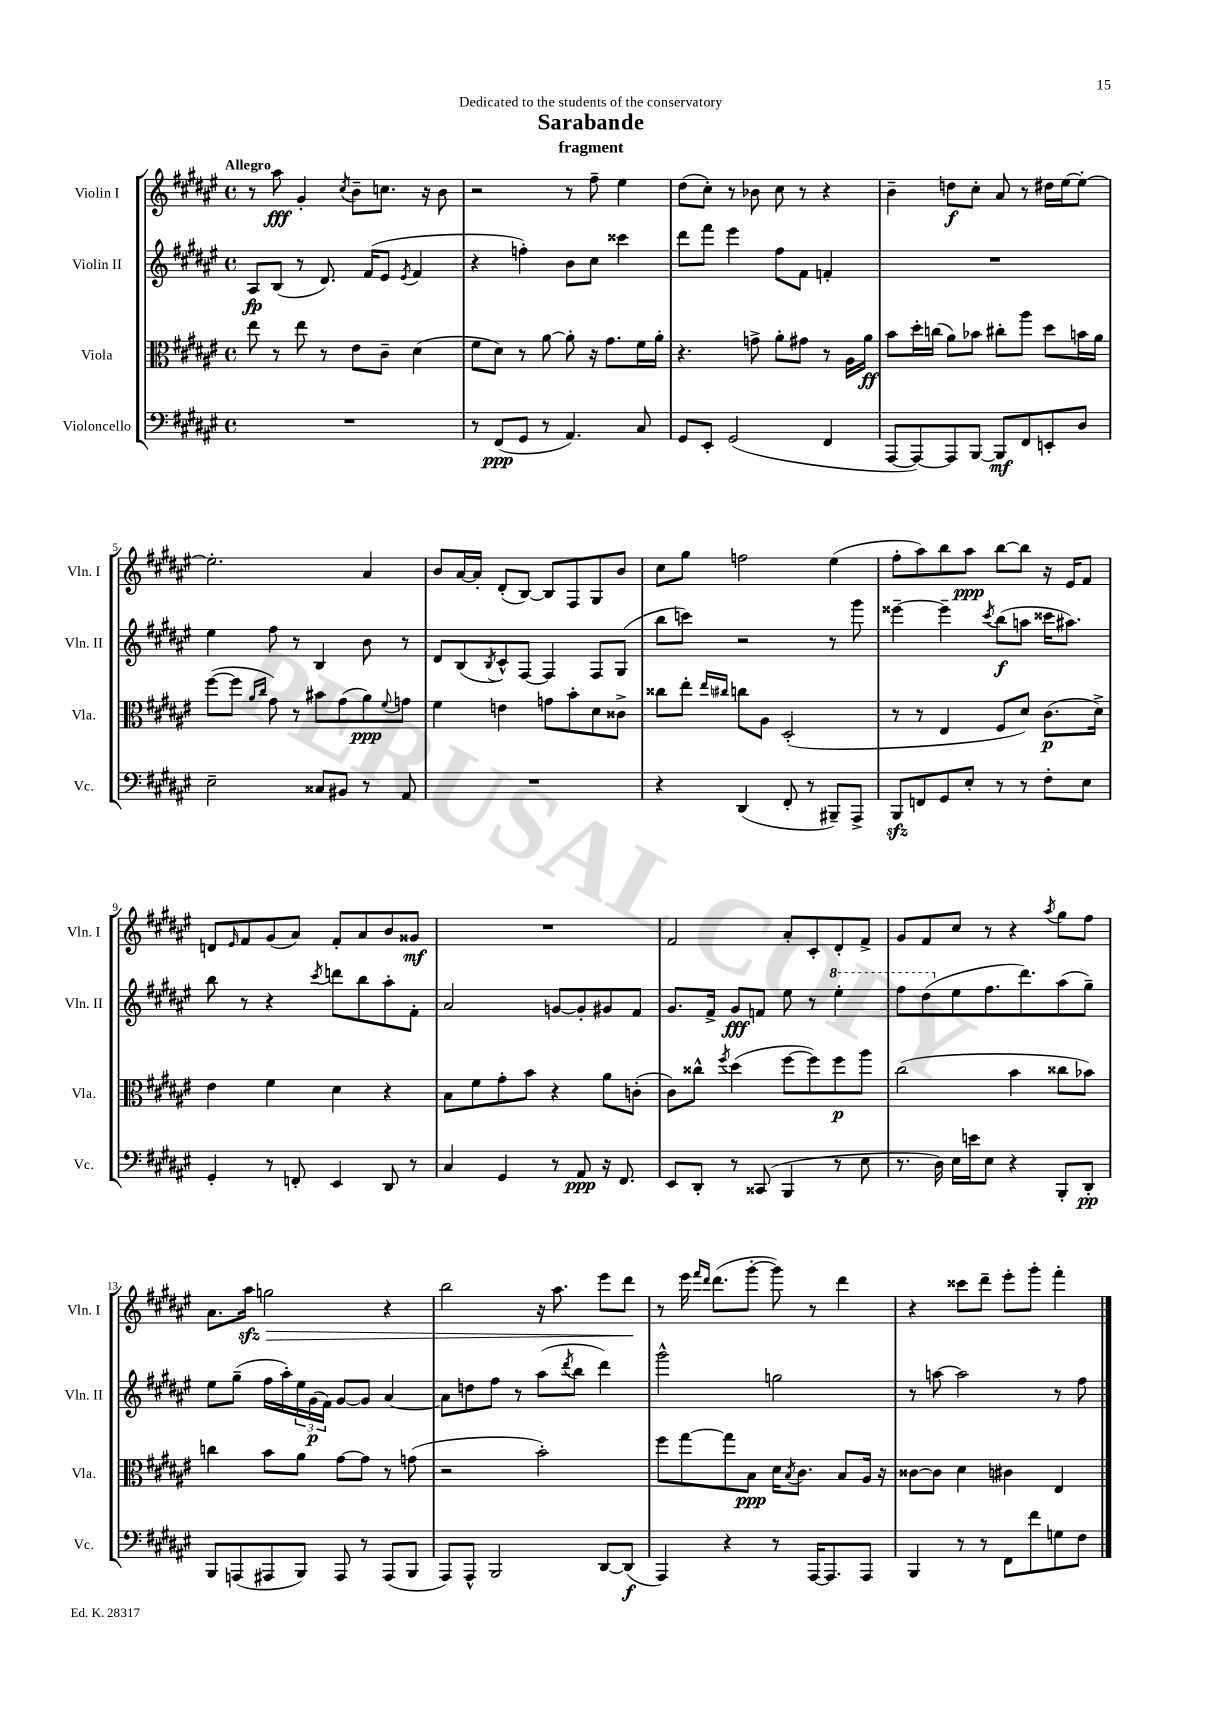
\header { title = "Sarabande" subtitle = "fragment" dedication = "Dedicated to the students of the conservatory" }
<<
\new StaffGroup <<
\new Staff = "s0" \with { instrumentName = "Violin I" shortInstrumentName = "Vln. I" } {
    \clef treble \key fis \major \defaultTimeSignature \time 4/4 \tempo "Allegro"
    r8 ais''8\fff gis'4-. \acciaccatura { cis''8 } b'8-- c''8. r16 b'8 |
    r2 r8 fis''8-- eis''4 |
    dis''8( cis''8-.) r8 bes'8 cis''8 r8 r4 |
    b'4-- d''8\f cis''8-. ais'8 r8 dis''16 eis''16~ eis''8~-. |
    eis''2.-. ais'4 |
    b'8 ais'16~ ais'16-. dis'8-.( b8~) b8 fis8 gis8 b'8 |
    cis''8 gis''8 f''2 eis''4( |
    fis''8-. ais''8) b''8 ais''8\ppp b''8~ b''8 r16 eis'16 fis'8 |
    d'8 \grace { eis'16 } fis'8 gis'8( ais'8) fis'8-. ais'8 b'8 gisis'8\mf |
    R1 |
    fis'2 ais'8-. cis'8-. dis'8-. fis'8-> |
    gis'8 fis'8 cis''8 r8 r4 \acciaccatura { ais''8 } gis''8 fis''8 |
    ais'8. ais''16\sfz\> g''2 r4 |
    b''2 r16 ais''8. eis'''8 dis'''8\! |
    r8 eis'''16 \grace { fis'''16 dis'''16 } dis'''8.( gis'''8~-. gis'''8) r8 dis'''4 |
    r4 cisis'''8 dis'''8-- eis'''8-. gis'''8-. fis'''4-. \bar "|." |
}
\new Staff = "s1" \with { instrumentName = "Violin II" shortInstrumentName = "Vln. II" } {
    \clef treble \key fis \major \defaultTimeSignature \time 4/4
    ais8\fp b8( r8 dis'8.) fis'16( eis'8 \acciaccatura { eis'8 } fis'4 |
    r4 f''4-.) b'8 cis''8 cisis'''4 |
    dis'''8 fis'''8 eis'''4 fis''8 fis'8 f'4-. |
    R1 |
    eis''4 fis''8 r8 b4 b'8 r8 |
    dis'8 b8( \acciaccatura { b8 } cis'8-^) fis8~ fis4 fis8 gis8( |
    b''8 c'''8) r2 r8 gis'''8 |
    eisis'''4~-- eisis'''4-- \acciaccatura { cis'''8 } b''8\f( a''8 cisis'''16 ais''8.) |
    b''8 r8 r4 \acciaccatura { cis'''8 } d'''8 b''8 ais''8-. fis'8-. |
    ais'2 g'8~ g'8-. gis'8 fis'8 |
    gis'8. fis'16-> gis'8\fff f'8 eis''8 r8 \ottava #1 eis'''4-. |
    fis'''8 dis'''8( \ottava #0 eis''8 fis''8. dis'''8.) ais''8( gis''8--) |
    eis''8 gis''8--( fis''16 ais''16-.) \tuplet 3/2 { eis''16 gis'16\p( fis'16) } gis'8~ gis'8 ais'4~ |
    ais'8 d''8 fis''8 r8 ais''8( \acciaccatura { dis'''8 } b''8 dis'''4) |
    gis'''2-^ g''2 |
    r8 a''8~ a''2 r8 fis''8 \bar "|." |
}
\new Staff = "s2" \with { instrumentName = "Viola" shortInstrumentName = "Vla." } {
    \clef alto \key fis \major \defaultTimeSignature \time 4/4
    eis''8 r8 eis''8 r8 eis'8 cis'8-- dis'4( |
    fis'8 dis'8) r8 ais'8~ ais'8-. r16 gis'8. fis'16 ais'16-. |
    r4. g'8-> ais'8-. gis'8 r8 ais16 ais'16\ff |
    b'8 dis''16-. c''16( ais'8) bes'8 cis''8-. ais''8 dis''8 b'16 ais'16 |
    fis''8~( fis''8 \grace { ais'16 cis''16 } gis'8) r8 bis'8 gis'8( ais'8\ppp) \appoggiatura { fis'8 } g'8 |
    fis'4 e'4 g'8 b'8-. dis'8 cisis'8-> |
    cisis''8 eis''8-. \grace { eis''16 cis''16 } c''8 ais8 dis2-.( |
    r8 r8 eis4 fis8 dis'8) cis'8.\p( dis'16->) |
    eis'4 fis'4 dis'4 r4 |
    b8 fis'8 gis'8-. b'8 r4 ais'8 c'8-.( |
    cis'8) cisis''8-^ \acciaccatura { fis''8 } dis''4( fis''8~ fis''8) fis''8\p ais''8 |
    cis''2( b'4 cisis''8 bes'8) |
    c''4 b'8 ais'8 gis'8~ gis'8 r8 g'8( |
    r2 b'2-.) |
    fis''8 gis''8~ gis''8 b8\ppp dis'16 \acciaccatura { b8 } cis'8. b8 ais16 r16 |
    cisis'8~ cisis'8 dis'4 cis'4 eis4 \bar "|." |
}
\new Staff = "s3" \with { instrumentName = "Violoncello" shortInstrumentName = "Vc." } {
    \clef bass \key fis \major \defaultTimeSignature \time 4/4
    R1 |
    r8 fis,8\ppp( gis,8 r8 ais,4.) cis8 |
    gis,8 eis,8-. gis,2( fis,4 |
    ais,,8~ ais,,8~) ais,,8 b,,8~ b,,8\mf fis,8 e,8-. dis8 |
    eis2-- cisis8 bis,8 r8 ais,8 |
    R1 |
    r4 dis,4( fis,8-. r8 bis,,8--) ais,,8-> |
    b,,8\sfz f,8 gis,8 eis8-. r8 r8 fis8-. eis8 |
    gis,4-. r8 f,8-. eis,4 dis,8 r8 |
    cis4 gis,4 r8 ais,8\ppp r16 fis,8. |
    eis,8 dis,8-. r8 cisis,8( b,,4 r8 eis8 |
    r8. dis16) eis16 e'16 eis8 r4 b,,8-. dis,8-.\pp |
    b,,8 a,,8( ais,,8 b,,8) ais,,8 r8 ais,,8( b,,8 |
    ais,,8) ais,,8-^ b,,2 dis,8~ dis,8\f( |
    ais,,4) r4 r8 ais,,16~ ais,,8. ais,,8 |
    b,,4 r8 r8 fis,8 fis'8 g8 fis8 \bar "|." |
}
>>
>>
